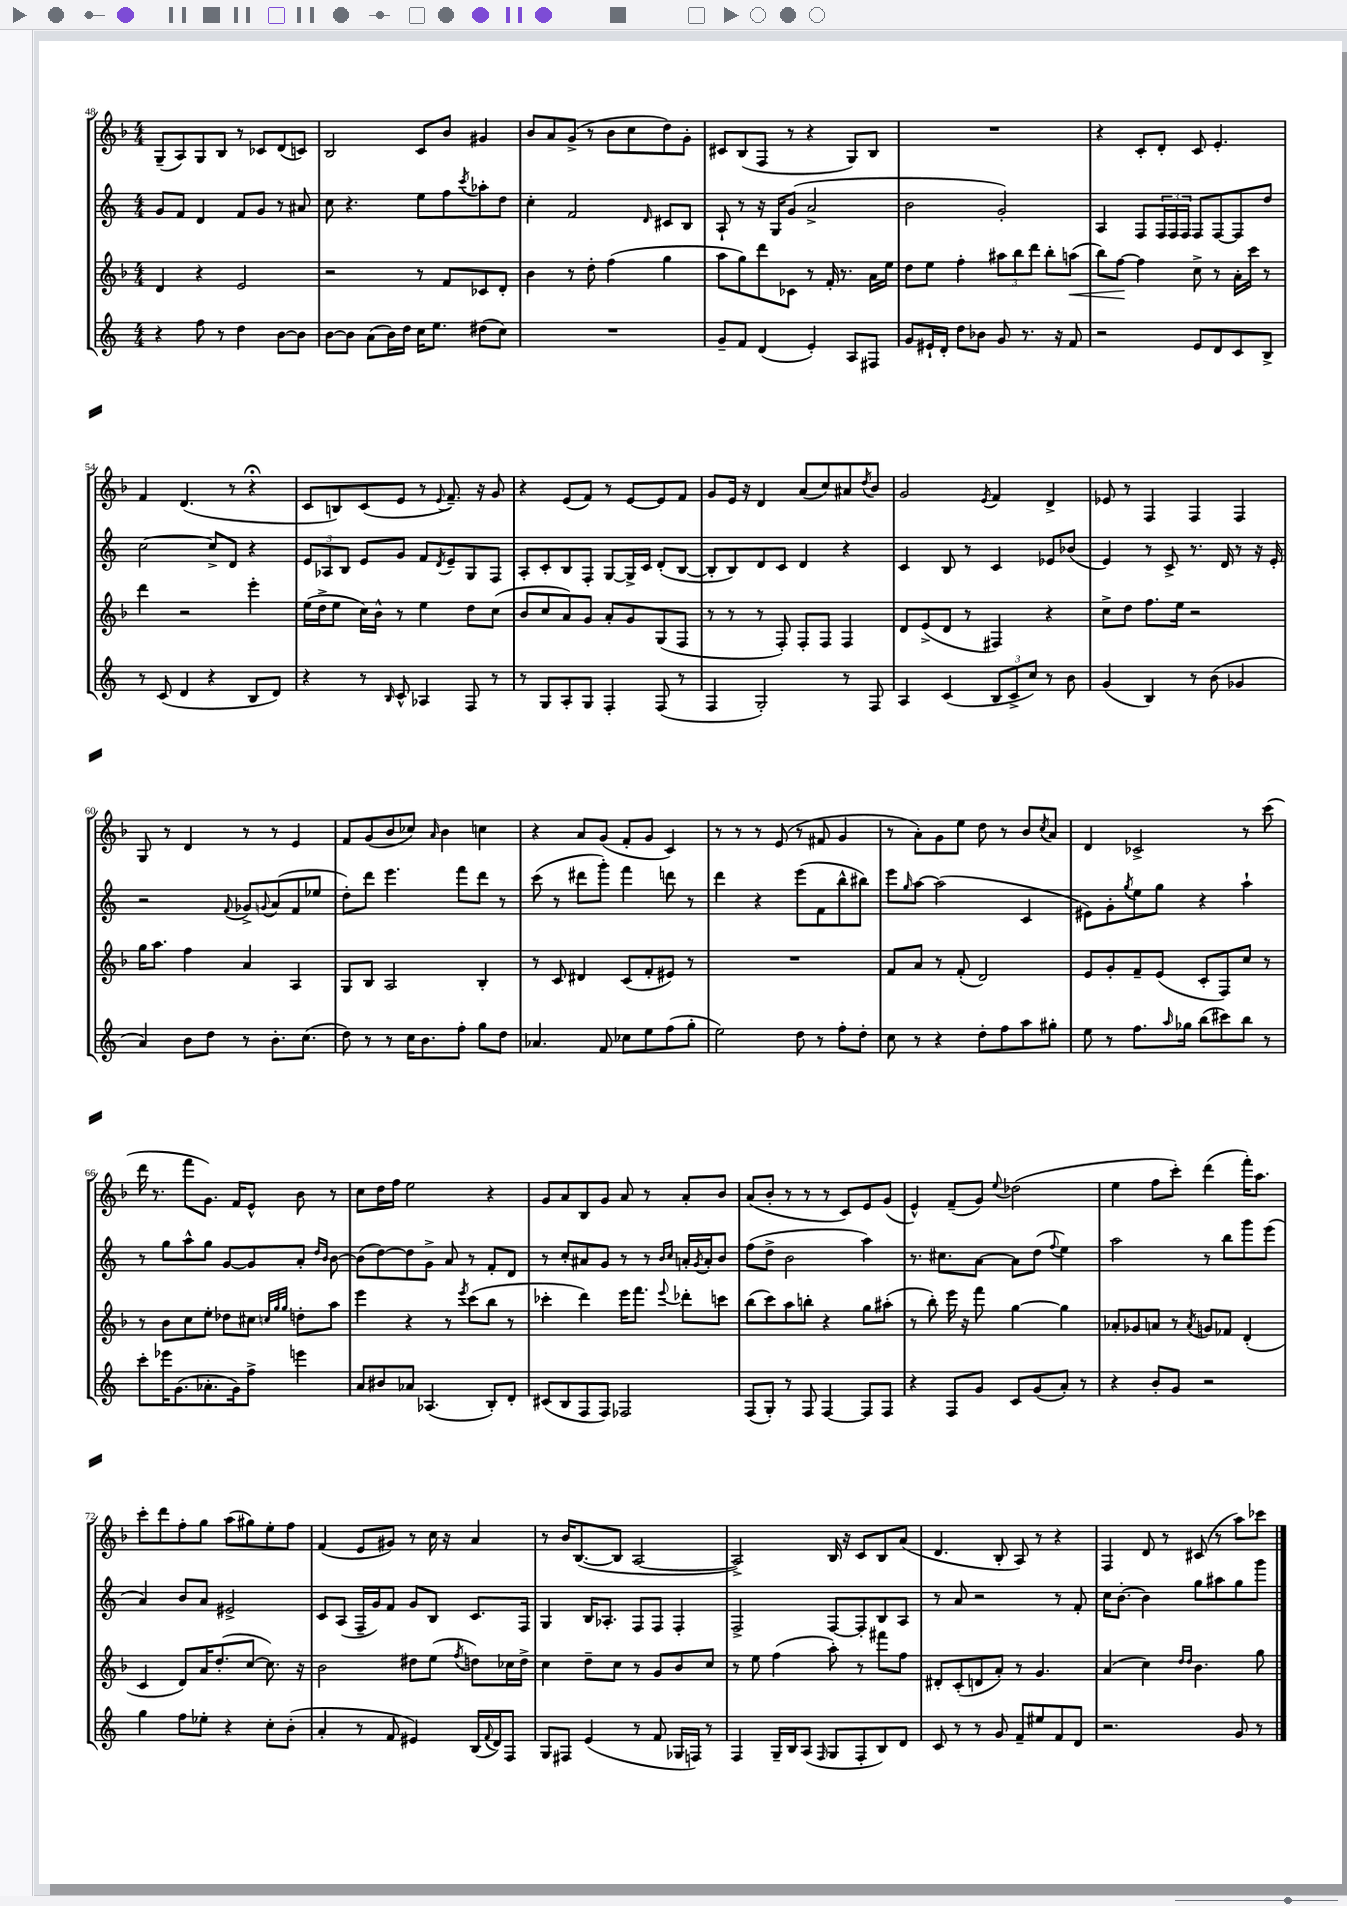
<<
\new StaffGroup <<
\new Staff = "s0" {
    \clef treble \key f \major \numericTimeSignature \time 4/4
    g8--( a8) g8 bes8 r8 ces'8 d'8( c'8) |
    bes2 c'8 bes'8 gis'4 |
    bes'8 a'8 g'8->( r8 bes'8 c''8 d''8) g'8-. |
    cis'8 bes8( f8 r8 r4 g8) bes8 |
    R1 |
    r4 c'8-. d'8-. c'8 e'4.-. |
    f'4 d'4.( r8 r4\fermata |
    c'8 b8) c'8( e'8 r8 \appoggiatura { e'8 } f'8.--) r16 g'8 |
    r4 e'8( f'8) r8 e'8~ e'8 f'8 |
    g'8 e'16 r16 d'4 a'8( c''8) ais'8 \acciaccatura { d''8 } bes'8 |
    g'2 \acciaccatura { e'8 } f'4 d'4-> |
    ees'8 r8 f4 f4 f4 |
    g8 r8 d'4 r8 r8 e'4 |
    f'8 g'8( bes'8 ces''8) \grace { a'16 } bes'4 c''4 |
    r4 a'8 g'8( f'8-. g'8 c'4) |
    r8 r8 r8 e'8( r8 fis'8 g'4 |
    r8 a'8-.) g'8 e''8 d''8 r8 bes'8 \acciaccatura { c''8 } a'8 |
    d'4 ces'2-> r8 c'''8( |
    d'''16 r8. f'''8 g'8.) f'16 e'8-^ bes'8 r8 |
    c''8 d''16 f''16 e''2 r4 |
    g'8 a'8 bes8 g'8 a'8 r8 a'8-. bes'8 |
    a'8( bes'8-. r8 r8 r8 c'8) e'8 g'8( |
    e'4-^) f'8--( g'8) \appoggiatura { e''8 } des''2( |
    e''4 f''8 c'''8-.) d'''4( f'''16-.) a''8. |
    c'''8-. d'''8 f''8-. g''8 a''8( gis''8) e''8-. f''8 |
    f'4( e'8 gis'8) r8 c''16 r16 a'4 |
    r8 bes'16 bes8.~( bes8 a2~ |
    a2->) bes16 r16 c'8 bes8 a'8( |
    d'4. bes8-. a8) r8 r4 |
    f4 d'8 r8 cis'8( r8 a''8) ces'''8 \bar "|." |
}
\new Staff = "s1" {
    \clef treble \key c \major \numericTimeSignature \time 4/4
    g'8 f'8 d'4 f'8 g'8 r8 ais'8 |
    c''8 r4. e''8 f''8 \acciaccatura { c'''8 } aes''8-. d''8 |
    c''4-. f'2 \grace { d'16 } cis'8 b8 |
    a8-! r8 r16 g16 g'8( a'2-> |
    b'2 g'2-.) |
    a4 f8 \tuplet 3/2 { f16 f16 f16 } f8 f8~ f8 d''8 |
    c''2~ c''8-> d'8 r4 |
    \tuplet 3/2 { e'8 aes8 b8 } e'8 g'8 f'8 \acciaccatura { d'8 } e'8-- g8 f8 |
    a8-. c'8-. b8 f8-. g8~ g16-> c'16 d'8-.( b8~ |
    b8-. b8) d'8 c'8 d'4 r4 |
    c'4 b8 r8 c'4 ees'8 bes'8( |
    e'4) r8 c'8-> r8. d'16 r8 r16 e'16-. |
    r2 \appoggiatura { f'8 } ges'8-> \appoggiatura { g'8 } a'8( f'8 ees''8 |
    d''8-.) d'''8 e'''4. f'''8 d'''8 r8 |
    c'''8( r8 dis'''8 g'''8-.) f'''4 d'''8 r8 |
    d'''4 r4 e'''8( f'8 b''8-^ bis''8) |
    e'''8 \grace { g''16 } a''8~ a''2( c'4 |
    eis'8) g'8-. \acciaccatura { g''8 } e''8 g''8 r4 a''4-! |
    r8 g''8 a''8-^ g''8 g'8~ g'8 a'8-. \grace { d''16 b'16 } b'8~ |
    b'8( d''8~) d''8 g'8-> a'8 r8 f'8-. d'8 |
    r8 c''8-. ais'8 g'8 r8 r8 \grace { b'16 c''16 } a'16-. \acciaccatura { g'8 } a'16-. b'8 |
    f''8( d''8-> b'2 a''4) |
    r8. cis''8. a'8~ a'8 d''8( \appoggiatura { f''8 } e''4) |
    a''2 r8 b''8 g'''8 e'''8( |
    a'4) b'8 a'8 eis'2-> |
    c'8 a8( f16-- g'16) f'8 g'8 b8 c'8. f16 |
    g4 b16 aes8.-. f8 f8 f4-. |
    f2-> f8~ f8-. b8 a8 |
    r8 a'8 r2 r8 f'8-. |
    c''16 b'8.~-. b'4 g''8 ais''8 g''8 g'''8 \bar "|." |
}
\new Staff = "s2" {
    \clef treble \key f \major \numericTimeSignature \time 4/4
    d'4 r4 e'2 |
    r2 r8 f'8 ces'8 d'8-. |
    bes'4 r8 d''8-. f''4( g''4 |
    a''8 g''8) d'''8 ces'8 r8 f'16-. r8. a'16 e''16 |
    d''8 e''8 f''4-. \tuplet 3/2 { ais''8 bes''8 d'''8 } bes''8-. a''8\<( |
    bes''8) f''8~\! f''4 c''8-> r8 a'16-. c'''16 r8 |
    d'''4 r2 e'''4-. |
    e''16( d''16-> e''8 c''16) bes'16-^ r8 e''4 d''8 c''8( |
    bes'8 c''8 a'8) g'8 a'8-. g'8 g8( f8 |
    r8 r8 r8 f8-.) f8-. f8 f4 |
    d'8 e'8->( d'8 r8 fis4) r4 |
    c''8-> d''8 f''8. e''16 r2 |
    g''16 a''8. f''4 a'4 a4 |
    g8 bes8 a2 bes4-. |
    r8 c'8 dis'4 c'8( f'8-. eis'8) r8 |
    R1 |
    f'8 a'8 r8 f'8-.( d'2) |
    e'8 g'8-. f'8-- e'8( c'8-. f8) c''8 r8 |
    r8 bes'8 c''8 e''8-. des''8 cis''8 \grace { c''32 g''32 g''32 } d''8-. a''8 |
    e'''4 r4 r8 \acciaccatura { e'''8 } c'''8( bes''8 r8 |
    ces'''4-. d'''4) e'''16 f'''8. \appoggiatura { e'''8 } des'''8-. c'''8 |
    bes''8( c'''8) a''8 b''8-. r4 g''8 ais''8-.( |
    r8 bes''8-.) e'''16 r16 f'''8 g''4~ g''4 |
    aes'8-. ges'8 a'8 r8 \acciaccatura { a'8 } g'8 fes'8 d'4-.( |
    c'4 d'8) a'16 d''8.-.( c''8~ c''8.) r16 |
    bes'2 dis''8 e''8( \acciaccatura { f''8 } d''8) ces''16 d''16-> |
    c''4 d''8-- c''8 r8 g'8 bes'8 c''8 |
    r8 e''8 f''4( a''8-.) r8 fis'''8 f''8 |
    dis'8-. c'8-.( d'8 a'8-.) r8 g'4. |
    a'4( c''4) \grace { d''16 d''16 } bes'4. g''8 \bar "|." |
}
\new Staff = "s3" {
    \clef treble \key c \major \numericTimeSignature \time 4/4
    r4 f''8 r8 d''4 b'8~ b'8 |
    b'8~ b'8 a'8( b'16) d''16 c''16 e''8. dis''8( c''8) |
    R1 |
    g'8-- f'8 d'4( e'4-.) a8 fis8 |
    g'8 eis'16-! d'16-. d''8 bes'8 g'8 r8. r16 f'8 |
    r2 e'8 d'8 c'8 b8-> |
    r8 c'8( d'4 r4 b8 d'8) |
    r4 r8 \grace { b16 } c'8-^ aes4 f8 r8 |
    r8 g8 a8-. g8 f4-. f8( r8 |
    f4 g2-.) r8 f8 |
    a4 c'4( \tuplet 3/2 { b8 c'8-> c''8) } r8 b'8 |
    g'4( b4) r8 b'8( ges'4 |
    a'4) b'8 d''8 r8 b'8.-. c''8.( |
    d''8) r8 r8 c''16 b'8. f''8-. g''8 d''8 |
    aes'4. f'8 ces''8 e''8 f''8( g''8-. |
    e''2) d''8 r8 f''8-. d''8-. |
    c''8 r8 r4 d''8-. f''8 a''8 gis''8-. |
    e''8 r8 f''8. \grace { a''16 } ges''16 b''8( cis'''8) b''8 r8 |
    c'''8-. ees'''16 g'8.( aes'8.-. g'16) f''8-> e'''4 |
    a'8 bis'8 aes'8 aes4.( b8-.) d'8-. |
    cis'8( b8 f8 f8) fes2 |
    f8( g8-.) r8 f8 f4~ f8 f8 |
    r4 f8 g'8 c'8 g'8( a'8-.) r8 |
    r4 b'8-. g'8 r2 |
    g''4 f''8 ees''8-. r4 c''8-. b'8-.( |
    a'4-. r8 f'8 eis'4) b16( \appoggiatura { f'8 } d'16) f8 |
    g8 fis8 e'4( r8 f'8 ges16 f16) r8 |
    f4 g16-- b16 a8( \grace { f16 } g8 f8-. b8) d'8 |
    c'8 r8 r8 g'8 f'8-- eis''8 f'8 d'8 |
    r2. g'8 r8 \bar "|." |
}
>>
>>
